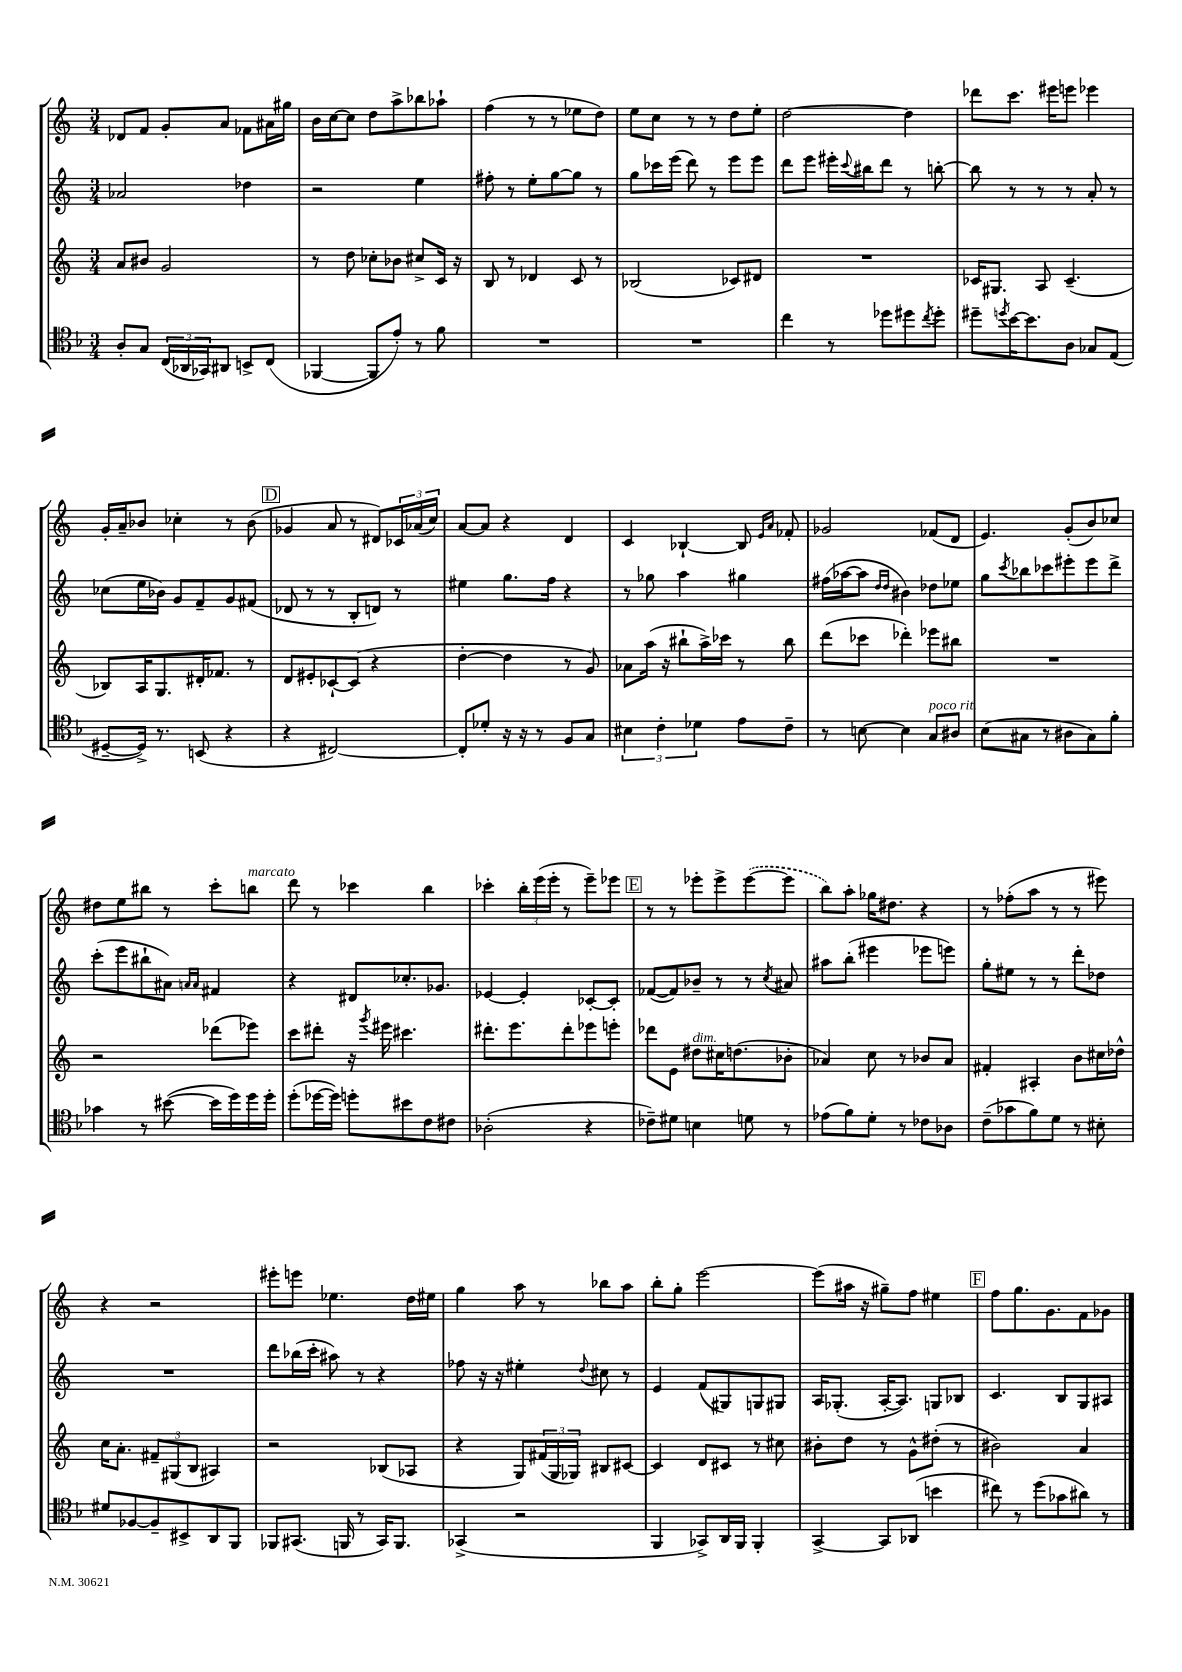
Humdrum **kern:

**kern	**kern	**kern	**kern
*staff4	*staff3	*staff2	*staff1
*clefC4	*clefG2	*clefG2	*clefG2
*k[b-]	*k[]	*k[]	*k[]
*M3/4	*M3/4	*M3/4	*M3/4
8A'	8a	2a-	8d-
8G	8b#	.	8f
(24C	2g	.	8g'
24AA-	.	.	.
24GG-)	.	.	.
8AA#	.	.	8a
8BB^	.	4dd-	8f-
(8C	.	.	16a#
.	.	.	16gg#
=	=	=	=
[4FF-	8r	2r	16b
.	.	.	[16cc
.	8dd	.	8cc]
8FF-]	8cc-'	.	8dd
8e')	8b-	.	8aa^
8r	8cc#^	4ee	8bb-
8f	16c	.	8aa-`
.	16r	.	.
=	=	=	=
2.r	8B	8ff#'	(4ff
.	8r	8r	.
.	4d-	8ee'	8r
.	.	[8gg	8r
.	8c	8gg]	8ee-
.	8r	8r	8dd)
=	=	=	=
2.r	(2B-	8gg	8ee
.	.	16ccc-	8cc
.	.	(16eee	.
.	.	8ddd)	8r
.	.	8r	8r
.	8c-)	8eee	8dd
.	8d#	8eee	8ee'
=	=	=	=
4cc	2.r	8ddd	[2dd
.	.	8eee	.
8r	.	16eee#'	.
.	.	8qqccc	.
.	.	16bb#	.
8dd-	.	8ddd	.
8dd#	.	8r	4dd]
8qcc	.	.	.
8dd#'	.	[8bb'	.
=	=	=	=
8dd#~	16c-	8bb]	8ddd-
.	8.G#	.	.
8qdd	.	.	.
[16b-	.	8r	8.ccc
8.b-]	.	.	.
.	8A	8r	.
.	.	.	16eee#
8A	(4.c-~	8r	8eee
8G-	.	8a'	4eee-
(8E	.	8r	.
=	=	=	=
[8D#~	8B-)	(8cc-	16g'
.	.	.	16a~
16D#^])	16A	16ee	8b-
8.r	8.G	16b-)	.
.	.	8g	4cc-'
(8BB	16d#'	8f~	.
.	8.f-	.	.
4r	.	8g	8r
.	8r	(8f#	(8b-
=	=	=	=
4r	8d	8d-	4g-
.	8e#'	8r	.
[2C#)	[8c-`	8r	8a
.	(8c-]	8B'	8r
.	4r	8d)	8d#)
.	.	8r	24c-
.	.	.	(24a-
.	.	.	24cc)
=	=	=	=
8C#']	[4dd'	4ee#	[8a
8d-'	.	.	8a]
16r	4dd]	8.gg	4r
16r	.	.	.
8r	.	.	.
.	.	16ff	.
8F	8r	4r	4d
8G	8g)	.	.
=	=	=	=
6B#	8a-	8r	4c
.	(16aa	8gg-	.
6c'	.	.	.
.	16r	.	.
.	8bb#`	4aa	[4B-`
6d-	.	.	.
.	16aa^)	.	.
.	16ccc-	.	.
8e	8r	4gg#	8B-]
.	.	.	16qqe
.	.	.	16qqa
8c~	8bb#	.	8f-'
=	=	=	=
8r	(8ddd	(16ff#	2g-
.	.	[16aa-	.
[8B	8ccc-	8aa-]	.
.	.	16qqdd	.
.	.	16qqdd	.
4B]	4ddd-')	4b#)	.
8G	8eee-	8dd-	(8f-
8A#	8bb#	8ee-	8d
=	=	=	=
(8B-	2.r	8gg	4.e)
.	.	8qccc	.
8G#	.	8bb-	.
8r	.	8ccc-	.
8A#	.	8eee#'	(8g'
8G#)	.	8eee#	8b)
8f'	.	8ddd^	8cc-
=	=	=	=
4g-	2r	(8ccc'	8dd#
.	.	8eee	8ee
8r	.	8bb#`	8bb#
([8b#	.	8a#)	8r
.	.	16qqa	.
.	.	16qqa	.
16b#]	(8ddd-	4f#	8ccc'
16dd)	.	.	.
16dd	8eee-)	.	8bb
16dd'	.	.	.
=	=	=	=
(8dd'	8ccc	4r	8ddd
[16dd-	8ddd#'	.	8r
16dd-])	.	.	.
8dd'	16r	8d#	4ccc-
.	8qggg	.	.
.	16eee#	.	.
8b#	4.ccc#	8.cc-'	.
8c	.	.	4bb
.	.	8.g-	.
8c#	.	.	.
=	=	=	=
(2A-'	8.ddd#'	[4e-	4ccc-'
.	8.eee	.	.
.	.	4e-']	24bb'
.	.	.	(24eee
.	.	.	24eee'
.	8ddd#'	.	8r
4r	8eee-	[8c-'	8eee~)
.	8eee'	8c-']	8eee-
=	=	=	=
8c-~)	8ddd-	([8f-	8r
8d#	8e	8f-])	8r
4B	8dd#	8b-~	8eee-'
.	16cc#	8r	8eee-^
.	(8.dd	.	.
8d	.	8r	([8eee-
.	.	8qcc	.
8r	8b-'	8a#	8eee-]
=	=	=	=
(8e-	4a-)	8aa#	8bb)
8f)	.	(8bb'	8aa'
8d'	8cc	4eee#	16gg-
.	.	.	8.dd#
8r	8r	.	.
8c-	8b-	8eee-	4r
8A-	8a-	8eee)	.
=	=	=	=
(8c~	4f#'	8gg'	8r
8g-	.	8ee#	(8ff-'
8f)	4A#'	8r	8aa
8d	.	8r	8r
8r	8b	8ddd'	8r
8B#'	16cc#	8dd-	8eee#)
.	16dd-^^	.	.
=	=	=	=
8d#	16cc	2.r	4r
.	8.a'	.	.
[8F-	.	.	.
8F-~]	12f#~	.	2r
.	(12G#	.	.
8BB#^	.	.	.
.	12B	.	.
8AA	4A#)	.	.
8FF	.	.	.
=	=	=	=
8FF-	2r	8ddd	8eee#'
(8.GG#	.	(16bb-	8eee
.	.	16ccc'	.
.	.	8aa#)	4.ee-
16FF	.	.	.
8r	.	8r	.
16GG#)	(8B-	4r	.
8.FF	.	.	.
.	8A-	.	16dd
.	.	.	16ee#
=	=	=	=
(4GG-^	4r	8ff-	4gg
.	.	16r	.
.	.	16r	.
2r	8G)	4ee#'	8aa
.	(24f#	.	8r
.	24G	.	.
.	24G-)	.	.
.	.	8qqdd	.
.	8B#	8cc#	8bb-
.	[8c#	8r	8aa
=	=	=	=
4FF	4c#]	4e	8bb'
.	.	.	8gg'
8GG-^)	8d	(8f	[2eee
16AA	8c#	8G#)	.
16FF	.	.	.
4FF'	8r	8G	.
.	8cc#	8G#	.
=	=	=	=
[4GG^	8b#'	16A	(8eee]
.	.	(8.G-'	.
.	8dd	.	16aa#
.	.	.	16r
8GG]	8r	[16A'	8gg#~)
.	.	8.A])	.
(8AA-	8g^^	.	8ff
4b	(8dd#'	8G	4ee#
.	8r	8B-	.
=	=	=	=
8cc#)	2b#)	4.c	8ff
8r	.	.	8.gg
(8dd	.	.	.
.	.	.	8.g
8g-	.	8B	.
8a#)	4a	8G	8f
8r	.	8A#	8g-
==	==	==	==
*-	*-	*-	*-
